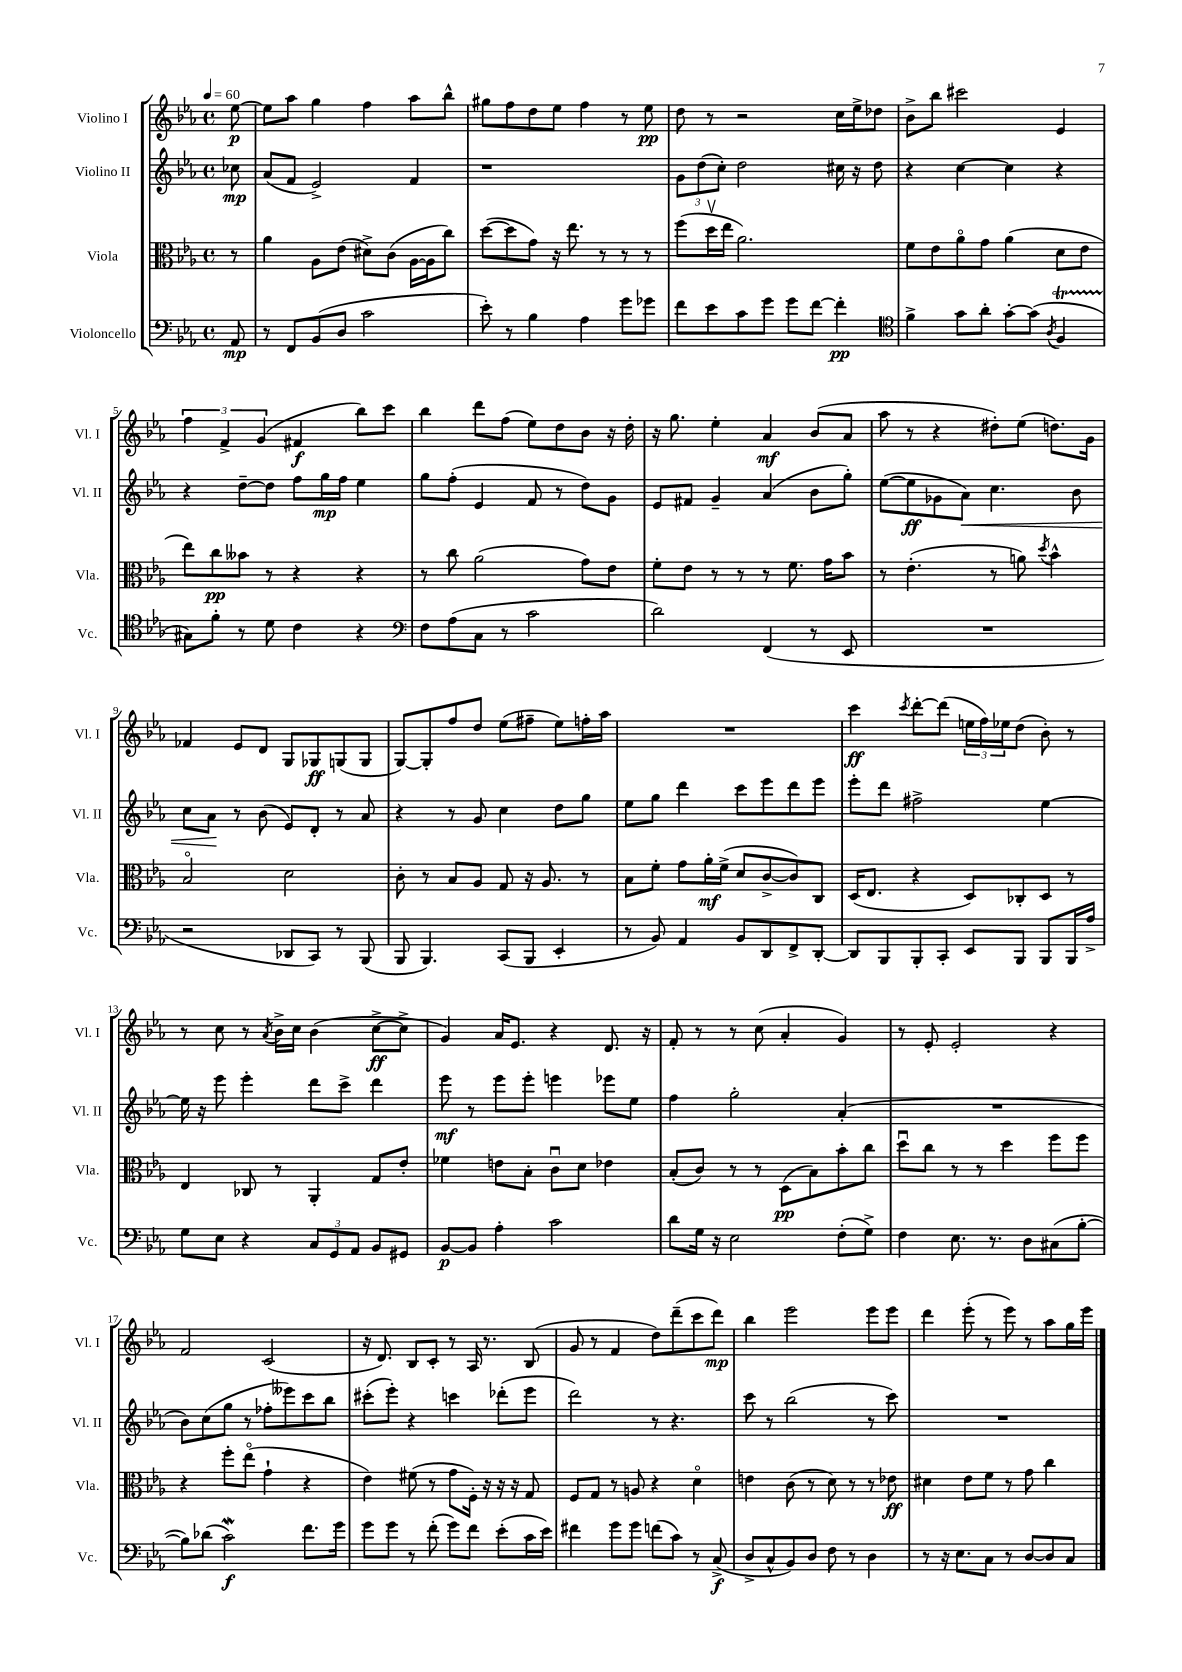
<<
\new StaffGroup <<
\new Staff = "s0" \with { instrumentName = "Violino I" shortInstrumentName = "Vl. I" } {
    \clef treble \key ees \major \defaultTimeSignature \time 4/4 \partial 8 \tempo 4 = 60
    ees''8~\p |
    ees''8 aes''8 g''4 f''4 aes''8 bes''8-^ |
    gis''8 f''8 d''8 ees''8 f''4 r8 ees''8\pp |
    d''8 r8 r2 c''16 ees''16-> des''8 |
    bes'8-> bes''8 cis'''2 ees'4 |
    \tuplet 3/2 { f''4 f'4-> g'4( } fis'4\f bes''8) c'''8 |
    bes''4 d'''8 f''8( ees''8) d''8 bes'8 r16 d''16-. |
    r16 g''8. ees''4-. aes'4\mf bes'8( aes'8 |
    aes''8 r8 r4 dis''8-.) ees''8( d''8.) g'16 |
    fes'4 ees'8 d'8 g8 ges8\ff g8( g8 |
    g8~) g8-. f''8 d''8 ees''8( fis''8-- ees''8) f''16-. aes''16 |
    R1 |
    c'''4\ff \acciaccatura { c'''8 } d'''8~-. d'''8( \tuplet 3/2 { e''16 f''16) ees''16 } d''8( bes'8-.) r8 |
    r8 c''8 r8 \acciaccatura { aes'8 } bes'16-> c''16 bes'4( c''8~->\ff c''8-> |
    g'4) aes'16 ees'8. r4 d'8. r16 |
    f'8-. r8 r8 c''8( aes'4-. g'4) |
    r8 ees'8-. ees'2-. r4 |
    f'2 c'2( |
    r16 d'8.) bes8 c'8-. r8 aes16 r8. bes8( |
    g'8 r8 f'4 d''8) d'''8--( c'''8 d'''8\mp) |
    bes''4 ees'''2 ees'''8 ees'''8 |
    d'''4 ees'''8-.( r8 ees'''8) r8 aes''8 g''16 ees'''16 \bar "|." |
}
\new Staff = "s1" \with { instrumentName = "Violino II" shortInstrumentName = "Vl. II" } {
    \clef treble \key ees \major \defaultTimeSignature \time 4/4 \partial 8
    ces''8\mp |
    aes'8( f'8 ees'2->) f'4 |
    r1 |
    \tuplet 3/2 { g'8 d''8( c''8-.) } d''2 cis''16 r16 d''8 |
    r4 c''4~ c''4 r4 |
    r4 d''8~-- d''8 f''8 g''16\mp f''16 ees''4 |
    g''8 f''8-.( ees'4 f'8 r8 d''8) g'8 |
    ees'8 fis'8 g'4-- aes'4( bes'8 g''8-.) |
    ees''8~( ees''8\ff ges'8 aes'8\<) c''4. bes'8 |
    c''8 aes'8\! r8 bes'8( ees'8) d'8-. r8 aes'8 |
    r4 r8 g'8 c''4 d''8 g''8 |
    ees''8 g''8 d'''4 c'''8 ees'''8 d'''8 ees'''8 |
    ees'''8-. d'''8 fis''2-> ees''4~ |
    ees''16 r16 ees'''8 ees'''4-. d'''8 c'''8-> d'''4 |
    ees'''8\mf r8 ees'''8 ees'''8-. e'''4 ees'''8 ees''8 |
    f''4 g''2-. aes'4-.( |
    R1 |
    bes'8) c''8( g''8 r8 fes''8-. eeses'''8) c'''8 bes''8 |
    cis'''8-.( ees'''8-.) r4 c'''4 des'''8-.( ees'''8 |
    d'''2) r8 r4. |
    c'''8 r8 bes''2( r8 c'''8) |
    R1 \bar "|." |
}
\new Staff = "s2" \with { instrumentName = "Viola" shortInstrumentName = "Vla." } {
    \clef alto \key ees \major \defaultTimeSignature \time 4/4 \partial 8
    r8 |
    aes'4 aes8 ees'8( dis'8->) c'8( aes16~ aes16 c''8) |
    d''8~( d''8 g'8) r16 ees''8. r8 r8 r8 |
    f''8( d''16\upbow ees''16 aes'2.) |
    f'8 ees'8 aes'8\flageolet g'8 aes'4( d'8 ees'8 |
    ees''8) c''8\pp beses'8 r8 r4 r4 |
    r8 c''8 aes'2( g'8) ees'8 |
    f'8-. ees'8 r8 r8 r8 f'8. g'16 bes'8 |
    r8 ees'4.-.( r8 a'8) \acciaccatura { d''8 } bes'4-^ |
    bes2\flageolet d'2 |
    c'8-. r8 bes8 aes8 g8 r16 aes8. r8 |
    bes8 f'8-. g'8 aes'16-.\mf f'16->( d'8 c'8~-> c'8) c8 |
    d16( ees8. r4 d8) ces8-. d8 r8 |
    ees4 ces8 r8 aes,4-. g8 ees'8-. |
    fes'4 e'8 bes8-. c'8\downbow d'8 ees'4 |
    bes8-.( c'8) r8 r8 d8\pp( bes8) bes'8-. c''8 |
    d''8\downbow c''8 r8 r8 d''4 f''8 f''8 |
    r4 f''8-. ees''8\flageolet( g'4-! r4 |
    ees'4) fis'8( r8 g'8 f16-.) r16 r16 r16 g8 |
    f8 g8 r8 a8 r4 d'4\flageolet |
    e'4 c'8( r8 d'8) r8 r8 ees'8\ff |
    dis'4 ees'8 f'8 r8 g'8 c''4 \bar "|." |
}
\new Staff = "s3" \with { instrumentName = "Violoncello" shortInstrumentName = "Vc." } {
    \clef bass \key ees \major \defaultTimeSignature \time 4/4 \partial 8
    aes,8\mp |
    r8 f,8 bes,8( d8 c'2 |
    ees'8-.) r8 bes4 aes4 g'8 ges'8 |
    f'8 ees'8 c'8 g'8 g'8 f'8~ f'4-.\pp |
    \clef tenor f'4-> g'8 aes'8-. g'8~-. g'8( \acciaccatura { aes8 } f4\startTrillSpan |
    gis8\stopTrillSpan) f'8-. r8 d'8 c'4 r4 |
    \clef bass f8 aes8( c8 r8 c'2 |
    d'2) f,4( r8 ees,8 |
    R1 |
    r2 des,8 c,8) r8 bes,,8( |
    bes,,8 bes,,4.) c,8( bes,,8 ees,4-. |
    r8 bes,8) aes,4 bes,8 d,8 f,8-> d,8~-. |
    d,8 bes,,8 bes,,8-. c,8-. ees,8 bes,,8 bes,,8 bes,,16 aes16-> |
    g8 ees8 r4 \tuplet 3/2 { c8 g,8 aes,8 } bes,8 gis,8 |
    bes,8~\p bes,8 aes4-. c'2 |
    d'8 g16 r16 ees2 f8-.( g8->) |
    f4 ees8. r8. d8 cis8( bes8~-. |
    bes8) des'8( c'2\mordent\f) f'8. g'16 |
    g'8 g'8 r8 f'8-.( g'8) f'8 ees'8-.( c'16 ees'16) |
    fis'4 g'8 g'8 f'8( c'8) r8 c8->\f( |
    d8-> c8-^ bes,8) d8 f8 r8 d4 |
    r8 r16 ees8. c8 r8 d8~ d8 c8 \bar "|." |
}
>>
>>
